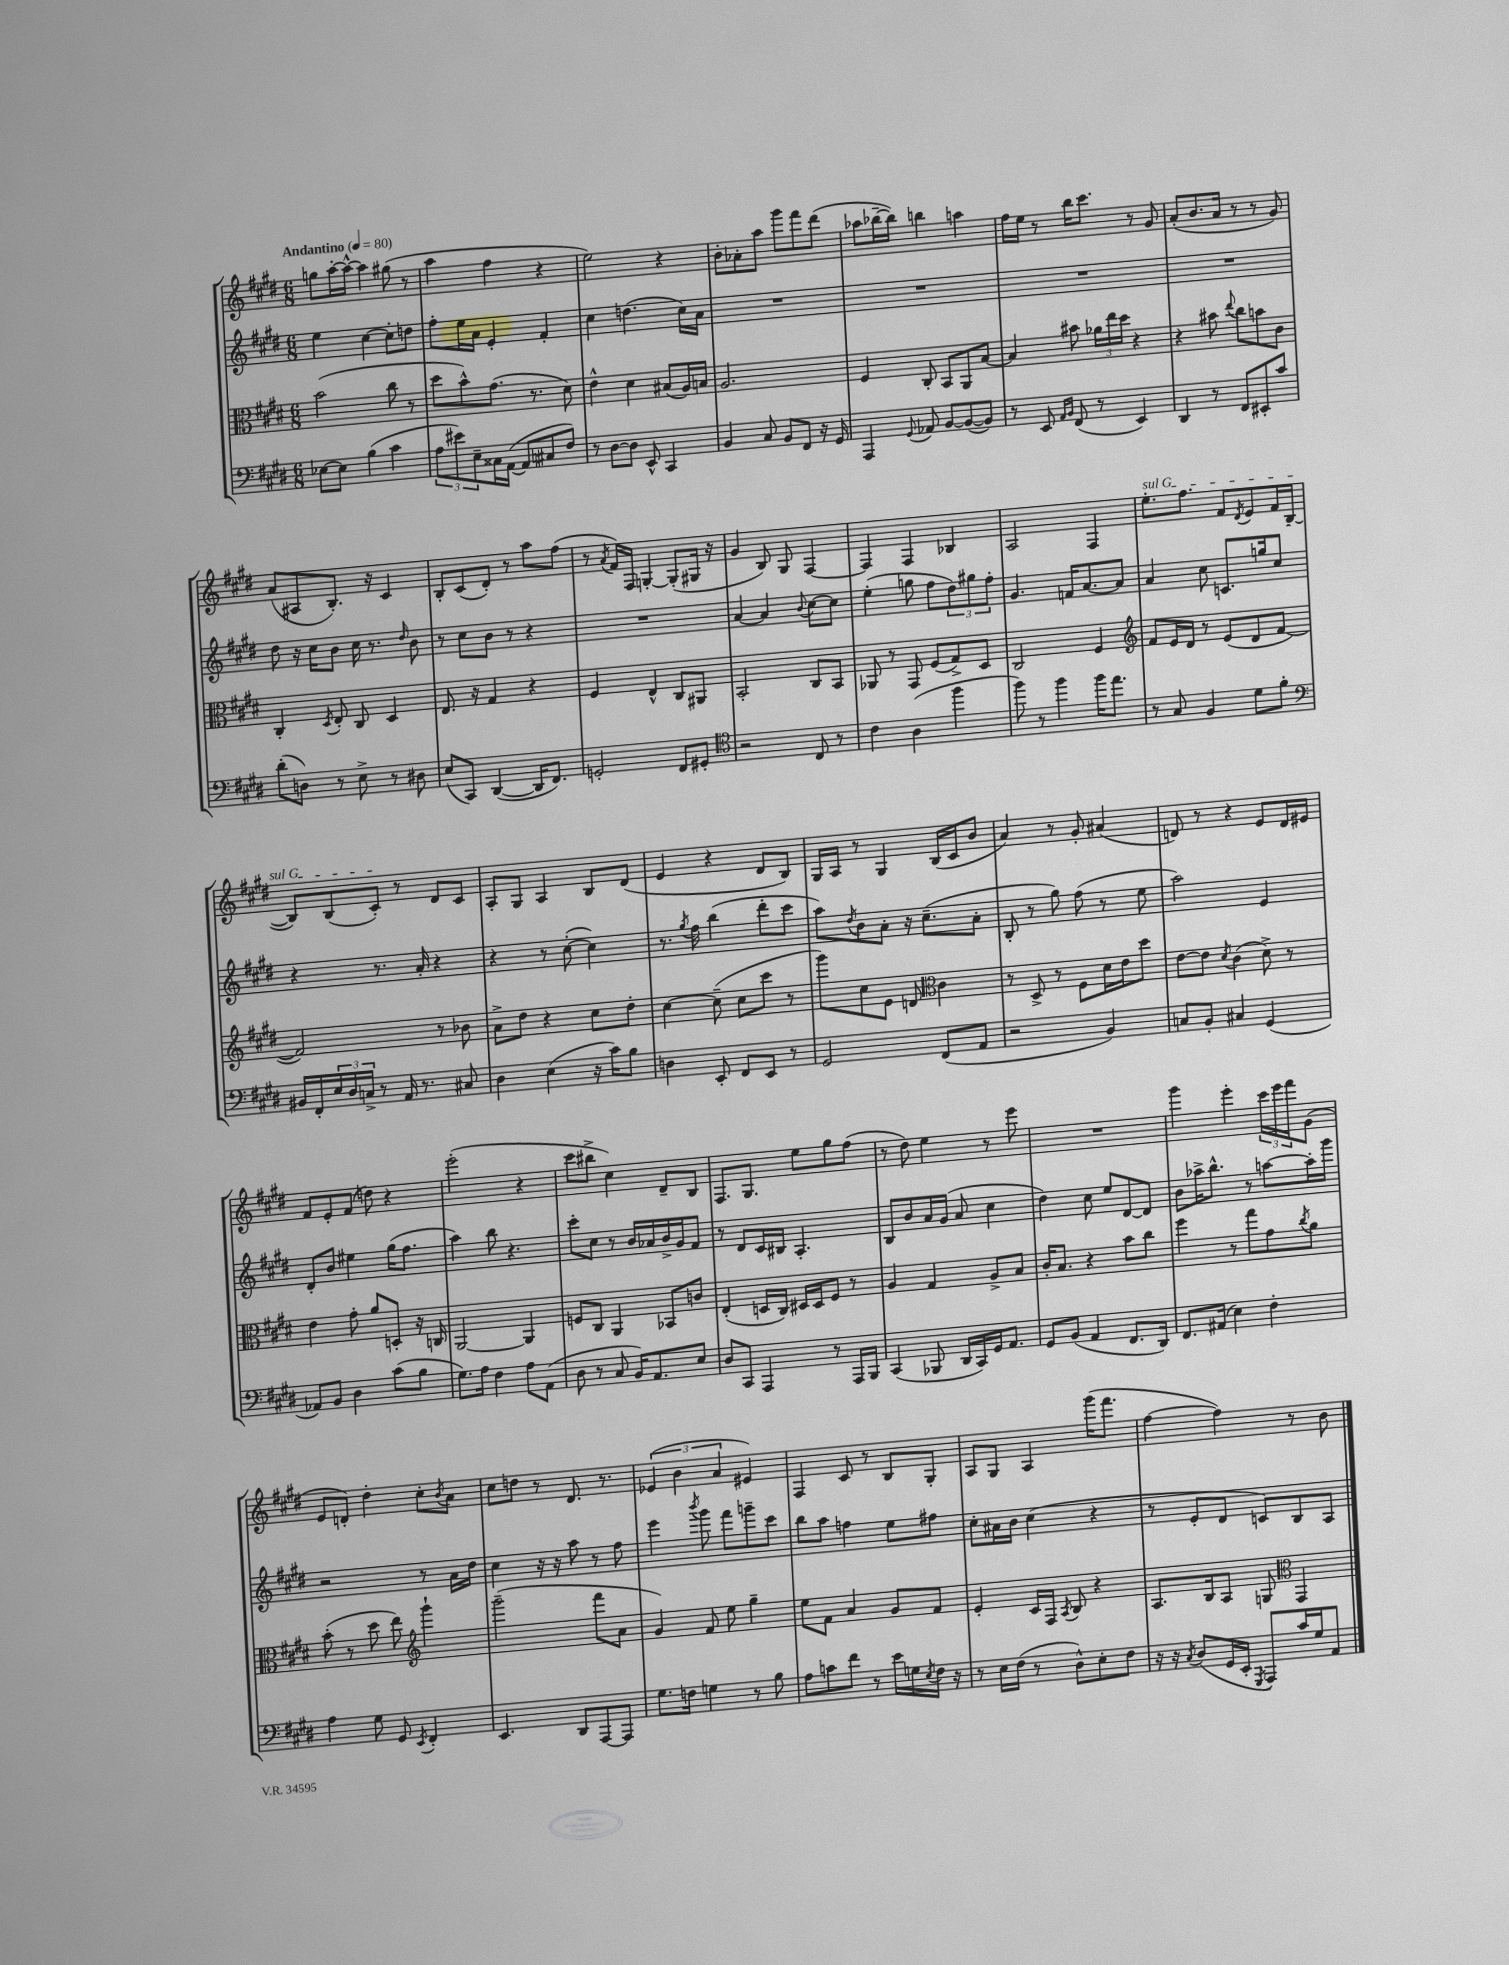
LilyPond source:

<<
\new StaffGroup <<
\new Staff = "s0" {
    \clef treble \key e \major \numericTimeSignature \time 6/8 \tempo "Andantino" 4 = 80
    g''8 a''16~-. a''16~-^ a''4 gis''8( r8 |
    a''4 fis''4 r4 |
    e''2) r4 |
    b'8-. aes'8-. a''8 gis'''8 fis'''8 dis'''8( |
    aes''8 bes''16~-- bes''16) b''4 a''4 |
    fis''16 e''16 r8 b''16 cis'''8. r8 gis'8 |
    a'8-.( b'8. a'16 r8 r8 gis'8) |
    a'8( ais8 b8.-.) r16 cis'4 |
    b8-. cis'8( dis'8-.) r8 a''8 fis''8( |
    r8 \acciaccatura { a'8 } fis'16) fis16 g4~-. g8-.( gis16 r16 |
    gis'4 b8) gis8 fis4~ |
    fis4 fis4 bes4 |
    a2 fis4 |
    \once \override TextSpanner.bound-details.left.text = \markup { \italic "sul G" } e''8.-.\startTextSpan fis''8. fis'8 \acciaccatura { dis'8 } e'8 fis'16 b16~( |
    b8) b8( cis'8-.\stopTextSpan) r8 dis'8 cis'8 |
    a8-. gis8 a4 b8 dis'8( |
    e'4 r4 dis'8 b8) |
    gis16 a16 r8 gis4 b16( cis'16 b'8 |
    a'4) r8 gis'8-. ais'4( |
    d'8) r8 r4 e'8 d'16 eis'16 |
    fis'8 e'8-. fis'8( d''8) r4 |
    e'''2-.( r4 |
    cis'''8 bis''8-> cis''4) dis'8-- b8 |
    fis8. gis8. e''8 gis''8 fis''8( |
    r8 dis''8) e''4 r8 e'''8 |
    R2. |
    gis'''4 e'''4-. \tuplet 3/2 { cis'''16 e'''16 fis'''16 } gis'8( |
    e'8 d'8-.) dis''4-. cis''8-. \acciaccatura { b'8 } a'8 |
    cis''8 d''8 r8 dis'8. r8. |
    \tuplet 3/2 { ees'4( b'4 a'4 } eis'4) |
    fis4 cis'8 r8 b8 gis8-. |
    a8 gis8 a4 gis'''16( fis'''8. |
    fis''4~ fis''4) r8 b'8 \bar "|." |
}
\new Staff = "s1" {
    \clef treble \key e \major \numericTimeSignature \time 6/8
    e''4 cis''4~ cis''8-. d''8 |
    fis''8-. e''16 a'16 e'4-. fis'4-. |
    cis''4 d''4.( cis''16) a'16 |
    R2. |
    R2. |
    R2. |
    R2. |
    dis''8 r16 cis''16 b'8 cis''16 r8. \grace { dis''16 } b'8 |
    r8 cis''8 b'8 r8 r4 |
    R2. |
    a'4~ a'4 \appoggiatura { b'8 } cis''8~ cis''8 |
    e''4-.( g''8 fis''8 \tuplet 3/2 { dis''8) gis''8 fis''8-. } |
    gis'4. f'16 a'8.~ a'8 |
    a'4 cis''8 c'8. g''16 cis''8 |
    r4 r8. a'16-. r4 |
    r4 r8 cis''8~-.( cis''4) |
    r8. \acciaccatura { gis''8 } fis''16 b''4( dis'''8-. cis'''8 |
    a''8) \acciaccatura { dis''8 } b'8 a'8-. r16 cis''8.--( a'8-. |
    b8-. r8 gis''8) fis''8( r8 e''8 |
    a''2) e'4 |
    dis'8-. b'8 eis''4 gis''16( fis''8. |
    a''4) b''8 r4. |
    cis'''8-. cis''8 r8 b'16 aes'16 b'16-> gis'16 fis'8 |
    r8 dis'8 cis'16 bis16 a4.-. |
    b8 b'8 a'16 gis'16( a'8 cis''4 |
    dis''4) cis''8 e''8 dis'8~ dis'8 |
    b'8 aes''16-> b''8.-^ r8 a''8~ a''16-. gis'''16 |
    r2 r8 a'16 dis''16 |
    cis''4 r16 r16 a''8 r8 fis''8 |
    e'''4 \acciaccatura { b'''8 } gis'''8 fis'''8 g'''8-- cis'''8 |
    b''8 a''8 f''4 e''8 fis''8 |
    cis''8-. ais'16 b'16 cis''4( r4 |
    r8 e'8-. dis'8 c'8) b8 a8 \bar "|." |
}
\new Staff = "s2" {
    \clef alto \key e \major \numericTimeSignature \time 6/8
    b'2( cis''8 r8 |
    dis''8 b'8-^) gis'8.( r8. dis'8) |
    e'4-^ dis'4 bis8( a16) b16 |
    a2. |
    fis4 cis8-. b,8 a,8 b8~ |
    b4 bis'8 \tuplet 3/2 { aes'16 e''16 dis''16 } r4 |
    r4 bis'8 \appoggiatura { e''8 } cis''8 b'8 cis'8 |
    cis4-. \acciaccatura { dis8 } e8-. cis8 dis4 |
    e8. r16 gis4 r4 |
    fis4 e4-^ cis8 ais,8 |
    b,2-. cis8 b,8 |
    aes,8 r8 gis,8 fis8( gis8->) dis8 |
    cis2 fis4 |
    \clef treble fis'8 e'16 dis'16 r8 e'8( dis'8 fis'8~ |
    fis'2) r8 bes'8 |
    a'8-> dis''8 r4 cis''8 dis''8-. |
    cis''4~ cis''8--( cis''8 cis'''8 r8 |
    gis'''8) cis''8 e'8 d'8 \clef alto cis'4 |
    r8 dis8-> r8 fis8 dis'16 e'16 dis''8 |
    e'8~ e'8 \acciaccatura { dis'8 } cis'4( dis'8->) r8 |
    e'4 gis'8-. a'8 d8-. r16 c16 |
    a,2~ a,4 |
    f8 cis8 a,4 bes,8 c'8 |
    e4-.( d16 cis16) dis16 dis16 fis8 r8 |
    a4 gis4 a8-> b8 |
    cis'16-. b8. r4 b'8 cis''8 |
    fis''4 r8 gis''8 gis'8 \acciaccatura { cis''8 } a'8 |
    b'8-.( r8 dis''8 e''8) \clef treble gis'''4-! |
    gis'''2--( fis'''8 a'8 |
    gis'4) fis'8 e''8 gis''4-- |
    e''8 fis'8 a'4 gis'8 fis'8 |
    e'4-. cis'16 fis16 \acciaccatura { a8 } b8 r4 |
    a8. b16 a8 g8 \clef alto gis,4 \bar "|." |
}
\new Staff = "s3" {
    \clef bass \key e \major \numericTimeSignature \time 6/8
    ees8~ ees8 b4( cis'4 |
    \tuplet 3/2 { a8 eis'8) e8-- } cisis16 a,16~( a,8 cis8 fis8) |
    r8 dis8~ dis8 e,8-^ cis,4 |
    b,4 cis8 b,8 fis,8 r16 gis,16 |
    a,,4 \appoggiatura { gis,8 } aes,8 b,8~ b,8~( b,8) |
    r8 e,8 \grace { a,16 b,16 } fis,8( r8 e,4) |
    dis,4 r8 fis,8 eis,8-. cis'8 |
    dis'8-.( d8) r8 e8-> r8 dis8 |
    e8( cis,8) dis,4~( dis,16 fis,8.) |
    g,2-. fis,8 gis,8-. |
    \clef tenor r2 cis8 r8 |
    cis'4 a4( fis''4 |
    fis''8) r8 fis''4 fis''16 e''8. |
    r8 gis8 fis4 dis'8 fis'8-. |
    \clef bass bis,16 fis,16-. \tuplet 3/2 { e16 dis16 c16-> } r8 a,16 r8. cis8 |
    dis4 e4( r16 cis'16) b8 |
    d4 e,8-. fis,8 e,8 r8 |
    gis,2 fis,8( a,8 |
    r2 b,4) |
    c8 b,8-. cis4 gis,4( |
    aes,8) b,8 dis4 cis'8( b8 |
    gis8.) a16 fis4 a8 a,8( |
    dis8 r8 cis8 b,16) a,8. e8 |
    dis8 cis,8 a,,4 r8 a,,16 b,,16 |
    cis,4( bes,,8 dis,16 cis,16) gis,16 a,8. |
    gis,8 b,8( a,4 fis,8. dis,16) |
    fis,8. ais,16( e4) fis4-. |
    a4 gis8 gis,8 \acciaccatura { e,8 } fis,4-. |
    e,4. dis,8 a,,8~ a,,8 |
    gis8. f16 g4 r8 b8 |
    a8 c'8 fis'8 r8 e'16 g16 \acciaccatura { e8 } fis16 r16 |
    r8 e16 fis16( r8 dis8-^) e8-. fis8 |
    r16 r16 \acciaccatura { cis8 } dis8( gis,16 e,16-. \acciaccatura { gis,,8 } a,,8) cis'16 gis16 a,8 \bar "|." |
}
>>
>>
\layout { \context { \Score \remove "Bar_number_engraver" } }
